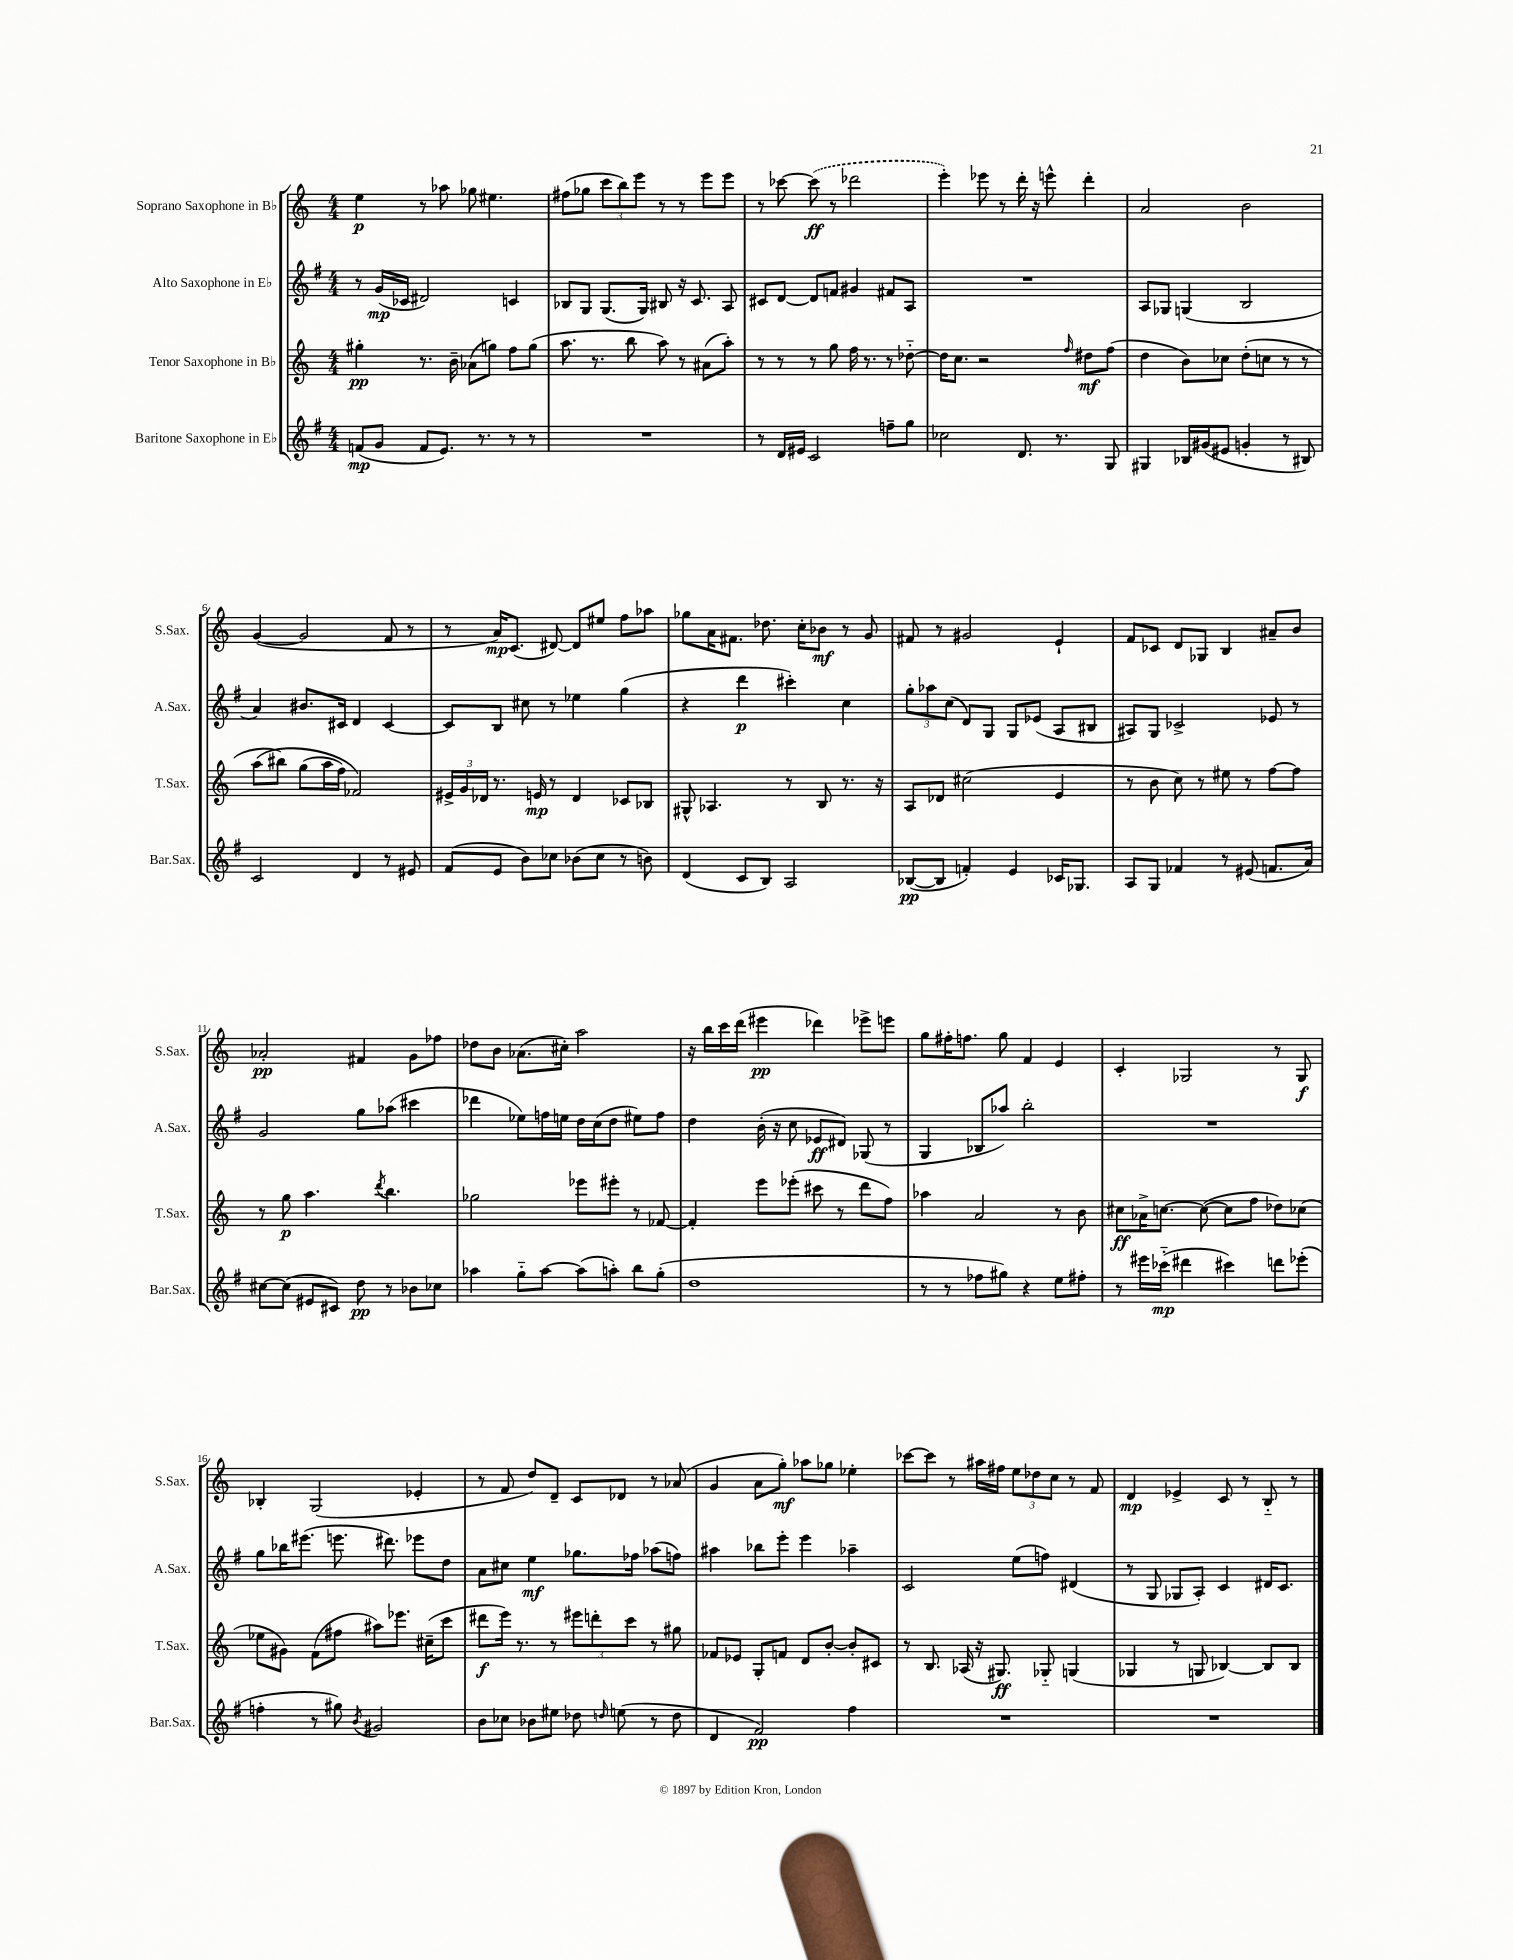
<<
\new StaffGroup <<
\new Staff = "s0" \with { instrumentName = "Soprano Saxophone in Bb" shortInstrumentName = "S.Sax." } {
    \clef treble \key c \major \numericTimeSignature \time 4/4
    \autoBeamOff e''4\p r8 aes''8 ges''8 eis''4. |
    fis''8[( ges''8] \tuplet 3/2 { c'''8[ b''8) e'''8] } r8 r8 e'''8[ e'''8] |
    r8 ces'''8~ \once \slurDashed ces'''8\ff( r8 des'''2 |
    e'''4-.) ees'''8 r8 d'''16-. r16 e'''8-^ d'''4-. |
    a'2 b'2 |
    g'4~( g'2 f'8 r8 |
    r8 a'16[\mp) c'8.]( dis'8~) dis'8[ eis''8] f''8[ aes''8] |
    ges''8[ a'16 fis'8.] des''8. c''16[-. bes'8]\mf r8 g'8 |
    fis'8 r8 gis'2 e'4-! |
    f'8[ ces'8] d'8[ ges8] b4 ais'8[-- b'8] |
    aes'2-.\pp fis'4 g'8[ fes''8] |
    des''8[ b'8] aes'8.[( cis''16]-.) a''2 |
    r16 b''16[ c'''16 d'''16]( eis'''4\pp des'''4) ees'''8[-> e'''8] |
    g''8[ fis''16-. f''8.] g''8 f'4 e'4 |
    c'4-. ges2 r8 ges8\f |
    bes4-. g2( ees'4-. |
    r8 f'8 d''8[) d'8]-- c'8[ des'8] r8 aes'8( |
    g'4 a'8[ g''8]-.\mf) aes''8[ ges''8] ees''4-. |
    ces'''8[~ ces'''8] r8 ais''16[ fis''16] \tuplet 3/2 { e''8[ des''8 c''8] } r8 f'8 |
    d'4\mp ees'4-> c'8 r8 b8-_ r8 \bar "|." |
}
\new Staff = "s1" \with { instrumentName = "Alto Saxophone in Eb" shortInstrumentName = "A.Sax." } {
    \clef treble \key g \major \numericTimeSignature \time 4/4
    \autoBeamOff r8 g'16[\mp( ces'16] dis'2) c'4 |
    bes8[ g8] g8.[( g16]) bis8 r16 c'8. a8 |
    cis'8[ d'8]~ d'8[ f'8] gis'4 fis'8[ a8] |
    R1 |
    a8[ ges8] g4( b2 |
    a'4) bis'8.[ cis'16] d'4 cis'4~ |
    cis'8[ b8] cis''8 r8 ees''4 g''4( |
    r4 d'''4\p cis'''4-.) c''4 |
    \tuplet 3/2 { g''8[-. aes''8 c''8]( } d'8[) g8] g8[ ees'8]( a8[ bis8] |
    ais8[) g8] ces'2-> ees'8 r8 |
    g'2 g''8[ aes''8]( cis'''4 |
    des'''4 ees''8[) f''16 e''16] d''16[ c''16( d''8] eis''8[) f''8] |
    d''4 b'16-.( r16 c''8 ees'8[\ff dis'8]) ges8( r8 |
    g4 bes8[ aes''8]) b''2-. |
    R1 |
    g''8[ bes''16 eis'''8.]( e'''8. dis'''8.) ees'''8[ d''8] |
    a'8[ cis''8] e''4\mf ges''8.[ fes''16] aes''8[( f''8]) |
    ais''4 bes''8[ e'''8]-. e'''4 aes''4-- |
    c'2 e''8[( f''8]) dis'4( |
    r8 g8 ges8[ a8]-.) c'4 dis'16[ c'8.] \bar "|." |
}
\new Staff = "s2" \with { instrumentName = "Tenor Saxophone in Bb" shortInstrumentName = "T.Sax." } {
    \clef treble \key c \major \numericTimeSignature \time 4/4
    \autoBeamOff gis''4-.\pp r8. b'16-- aes'8[( g''8]) f''8[ g''8]( |
    a''8. r8. b''8 a''8) r8 ais'8[( a''8]-.) |
    r8 r8 r8 g''8 f''16 r8. r8 des''8~-_ |
    des''16[ c''8.] r2 \grace { f''16 } dis''8[\mf f''8]( |
    d''4 b'8[) ces''8] d''8[-.( c''8] r8 r8 |
    a''8[\( bis''8]) g''8[( a''16 f''16]) fes'2\) |
    \tuplet 3/2 { eis'16[-> g'16 des'16] } r8. e'16\mp r8 des'4 ces'8[ bes8] |
    gis8-^ aes4. r8 b8 r8. r16 |
    a8[ des'8] cis''2( e'4 |
    r8 b'8 c''8) r8 eis''8 r8 f''8[~ f''8] |
    r8 g''8\p a''4. \acciaccatura { d'''8 } b''4. |
    ges''2 ees'''8[ eis'''8]-. r8 fes'8~ |
    fes'4-. e'''8[ ees'''8]-.( cis'''8 r8 d'''8[ f''8]) |
    aes''4 a'2 r8 b'8 |
    cis''8[\ff aes'16-> c''8.]~ c''8~( c''8[ f''8] des''8[) ces''8]( |
    ees''8[ gis'8]) f'8[( fis''8] ais''8[) ees'''8.] cis''16[--( c'''8] |
    dis'''8[\f e'''16]) r8. r8 \tuplet 3/2 { eis'''8[ d'''8-. c'''8] } r8 gis''8 |
    fes'8[ ees'8] g8[-. f'8] d'8[ b'8]~-. b'8[-. cis'8] |
    r8 b8. aes16( r16 gis8.\ff) ges8-_ g4( |
    ges4 r8 g8 bes4~) bes8[ bes8] \bar "|." |
}
\new Staff = "s3" \with { instrumentName = "Baritone Saxophone in Eb" shortInstrumentName = "Bar.Sax." } {
    \clef treble \key g \major \numericTimeSignature \time 4/4
    \autoBeamOff f'8[\mp( g'8] f'8[ e'8.]) r8. r8 r8 |
    R1 |
    r8 d'16[ eis'16] c'2 f''8[-- g''8] |
    ces''2 d'8. r8. g8 |
    gis4 bes16[ gis'16( eis'8] g'4-. r8 bis8) |
    c'2 d'4 r8 eis'8 |
    fis'8[( e'8] b'8[) ces''8] bes'8[( ces''8] r8 b'8) |
    d'4( c'8[ b8]) a2 |
    bes8[~\pp( bes8] f'4-.) e'4 ces'16[ ges8.] |
    a8[ g8] fes'4 r8 eis'8( f'8.[ a'16]) |
    cis''8[~ cis''8]( eis'8[ cis'8]) d''8\pp r8 bes'8[ ces''8] |
    aes''4 g''8[-_ aes''8]~ aes''8[( a''8]-.) b''8[ g''8]-.( |
    d''1 |
    r8 r8 fes''8[ gis''8]) r4 e''8[ fis''8]-. |
    r8 eis'''16[ ces'''16]-_\mp( dis'''4 cis'''4) d'''8[ ees'''8]-.( |
    f''4-. r8 gis''8) \acciaccatura { b'8 } gis'2 |
    b'8[ ces''8] bes'8[ eis''8] des''8 \grace { d''16 } e''8( r8 d''8 |
    d'4 fis'2\pp) fis''4 |
    R1 |
    R1 \bar "|." |
}
>>
>>
